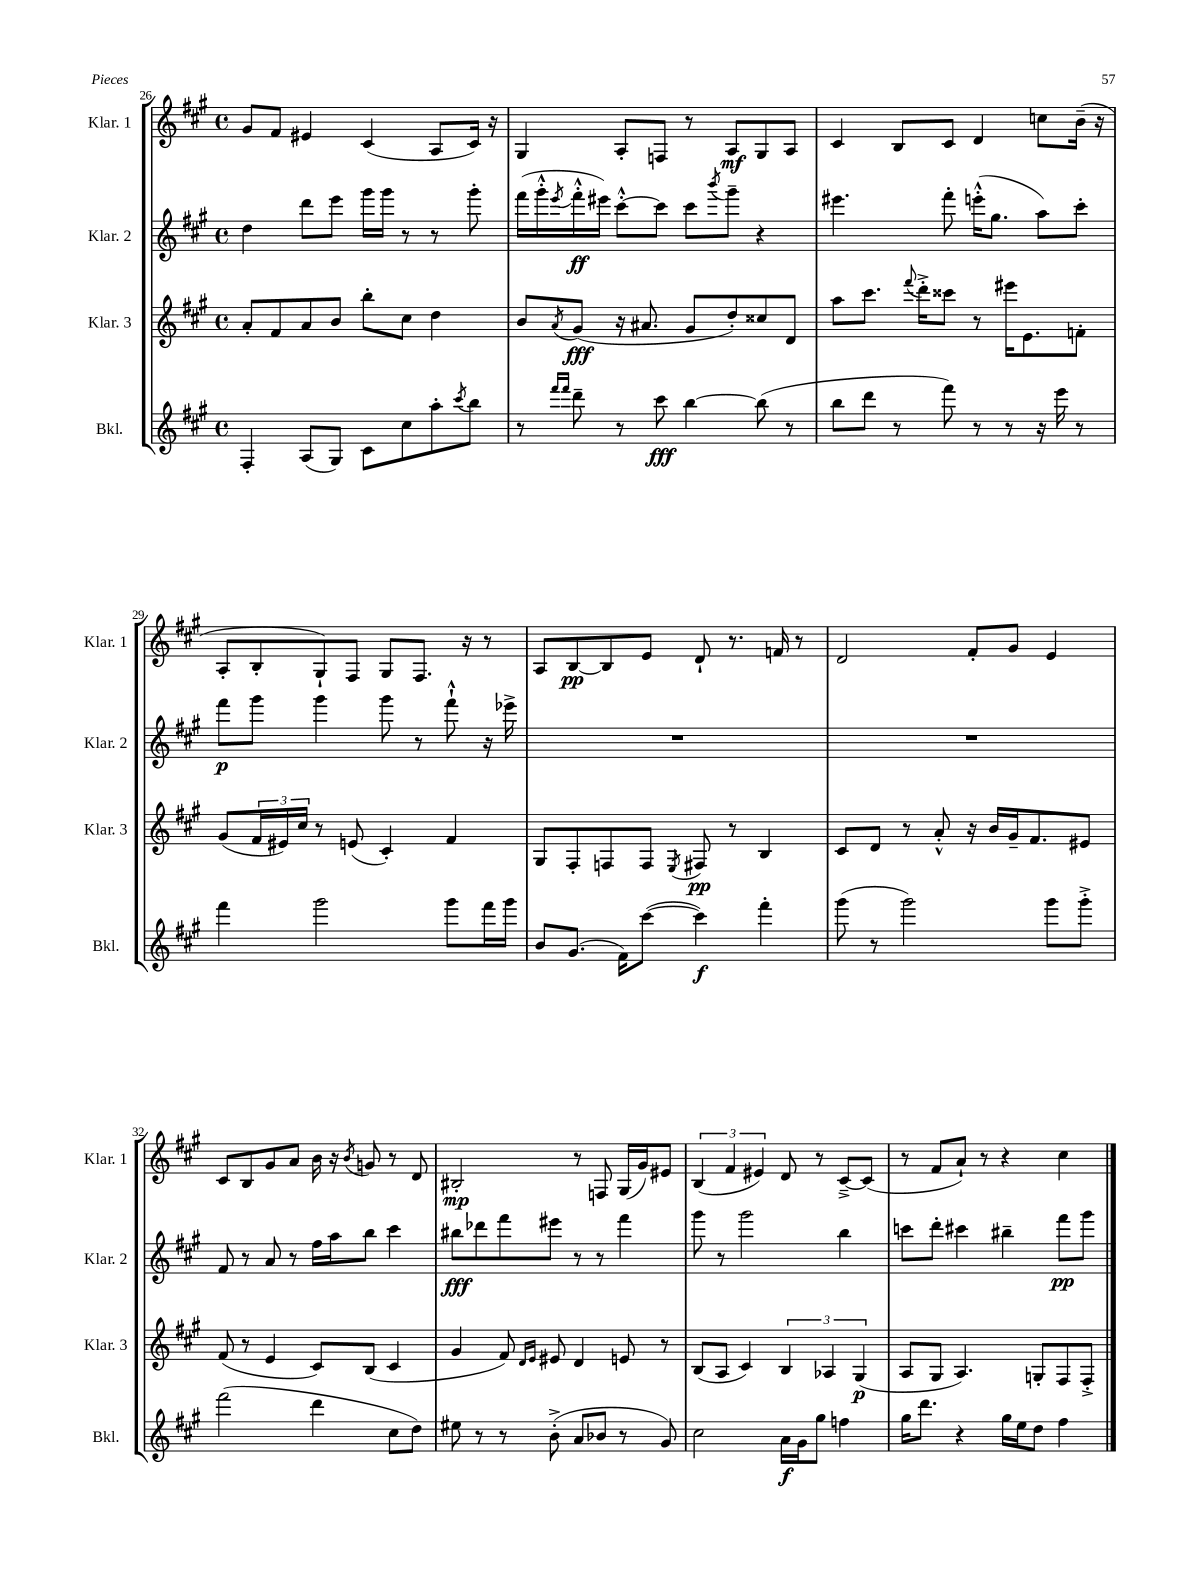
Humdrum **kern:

**kern	**kern	**kern	**kern
*staff4	*staff3	*staff2	*staff1
*clefG2	*clefG2	*clefG2	*clefG2
*k[f#c#g#]	*k[f#c#g#]	*k[f#c#g#]	*k[f#c#g#]
*M4/4	*M4/4	*M4/4	*M4/4
*met(c)	*met(c)	*met(c)	*met(c)
4F#'	8a'	4dd	8g#
.	8f#	.	8f#
(8A	8a	8ddd	4e#
8G#)	8b	8eee	.
8c#	8bb'	16ggg#	(4c#
.	.	16ggg#	.
8cc#	8cc#	8r	.
8aa'	4dd	8r	8A
8qccc#	.	.	.
8bb	.	8ggg#'	16c#)
.	.	.	16r
=	=	=	=
8r	8b	(16fff#	4G#
.	.	16ggg#'^^	.
16qqfff#	.	.	.
16qqfff#	8qa	8qeee	.
8ddd~	(8g#	16fff#'^^	.
.	.	16eee#)	.
8r	16r	[8ccc#'^^	8A'
.	8.a#	.	.
8ccc#	.	8ccc#]	8F
[4bb	8g#	8ccc#	8r
.	.	8qbbb	.
.	8dd')	8ggg#~	8A
(8bb]	8cc##	4r	8G#
8r	8d	.	8A
=	=	=	=
8bb	8aa	4.eee#	4c#
8ddd	8.ccc#	.	.
8r	.	.	8B
.	8qqfff#	.	.
.	16ddd'^	.	.
8fff#)	8ccc##	8fff#'	8c#
8r	8r	(16eee'^^	4d
.	.	8.gg#	.
8r	16eee#	.	.
.	8.e	.	.
16r	.	8aa)	8cc
16eee	.	.	.
8r	8f'	8ccc#'	(16b~
.	.	.	16r
=	=	=	=
4fff#	(8g#	8fff#	8A'
.	24f#	8ggg#	8B'
.	24e#)	.	.
.	24cc#	.	.
2ggg#	8r	4ggg#	8G#`)
.	(8e	.	8F#
.	4c#')	8ggg#	8G#
.	.	8r	8.F#
8ggg#	4f#	8fff#`^^	.
.	.	.	16r
16fff#	.	16r	8r
16ggg#	.	16eee-^	.
=	=	=	=
8b	8G#	1r	8A
(8.g#	8F#'	.	[8B
.	8F	.	8B]
16f#)	.	.	.
([8ccc#	8F	.	8e
.	8qE	.	.
4ccc#])	8F#	.	8d`
.	8r	.	8.r
4fff#'	4B	.	.
.	.	.	16f
.	.	.	8r
=	=	=	=
(8ggg#	8c#	1r	2d
8r	8d	.	.
2ggg#)	8r	.	.
.	8a'^^	.	.
.	16r	.	8f#'
.	16b	.	.
.	16g#~	.	8g#
.	8.f#	.	.
8ggg#	.	.	4e
8ggg#'^	8e#	.	.
=	=	=	=
(2fff#	(8f#	8f#	8c#
.	8r	8r	8B
.	4e	8a	8g#
.	.	8r	8a
4ddd	8c#)	16ff#	16b
.	.	16aa	16r
.	.	.	8qb
.	(8B	8bb	8g
8cc#	4c#	4ccc#	8r
8dd)	.	.	8d
=	=	=	=
8ee#	4g#	8bb#	2B#'
8r	.	8ddd-	.
8r	8f#)	8fff#	.
.	16qqd	.	.
.	16qqe	.	.
(8b'^	8e#	8eee#	.
8a	4d	8r	8r
8b-	.	8r	8F
8r	8e	4fff#	(16G#
.	.	.	16g#)
8g#)	8r	.	8e#
=	=	=	=
2cc#	(8B	8ggg#	(6B
.	8A	8r	.
.	.	.	6f#
.	4c#)	2ggg#	.
.	.	.	6e#)
16a	6B	.	8d
16g#	.	.	.
8gg#	.	.	8r
.	6A-	.	.
4ff	.	4bb	[8c#~^
.	(6G#	.	.
.	.	.	(8c#]
=	=	=	=
16gg#	8A	8ccc	8r
8.ddd	.	.	.
.	8G#	8ddd'	8f#
4r	4.A)	4ccc#	8a`)
.	.	.	8r
16gg#	.	4bb#~	4r
16ee	.	.	.
8dd	8G'	.	.
4ff#	8F#	8fff#	4cc#
.	8F#'^	8ggg#	.
==	==	==	==
*-	*-	*-	*-
